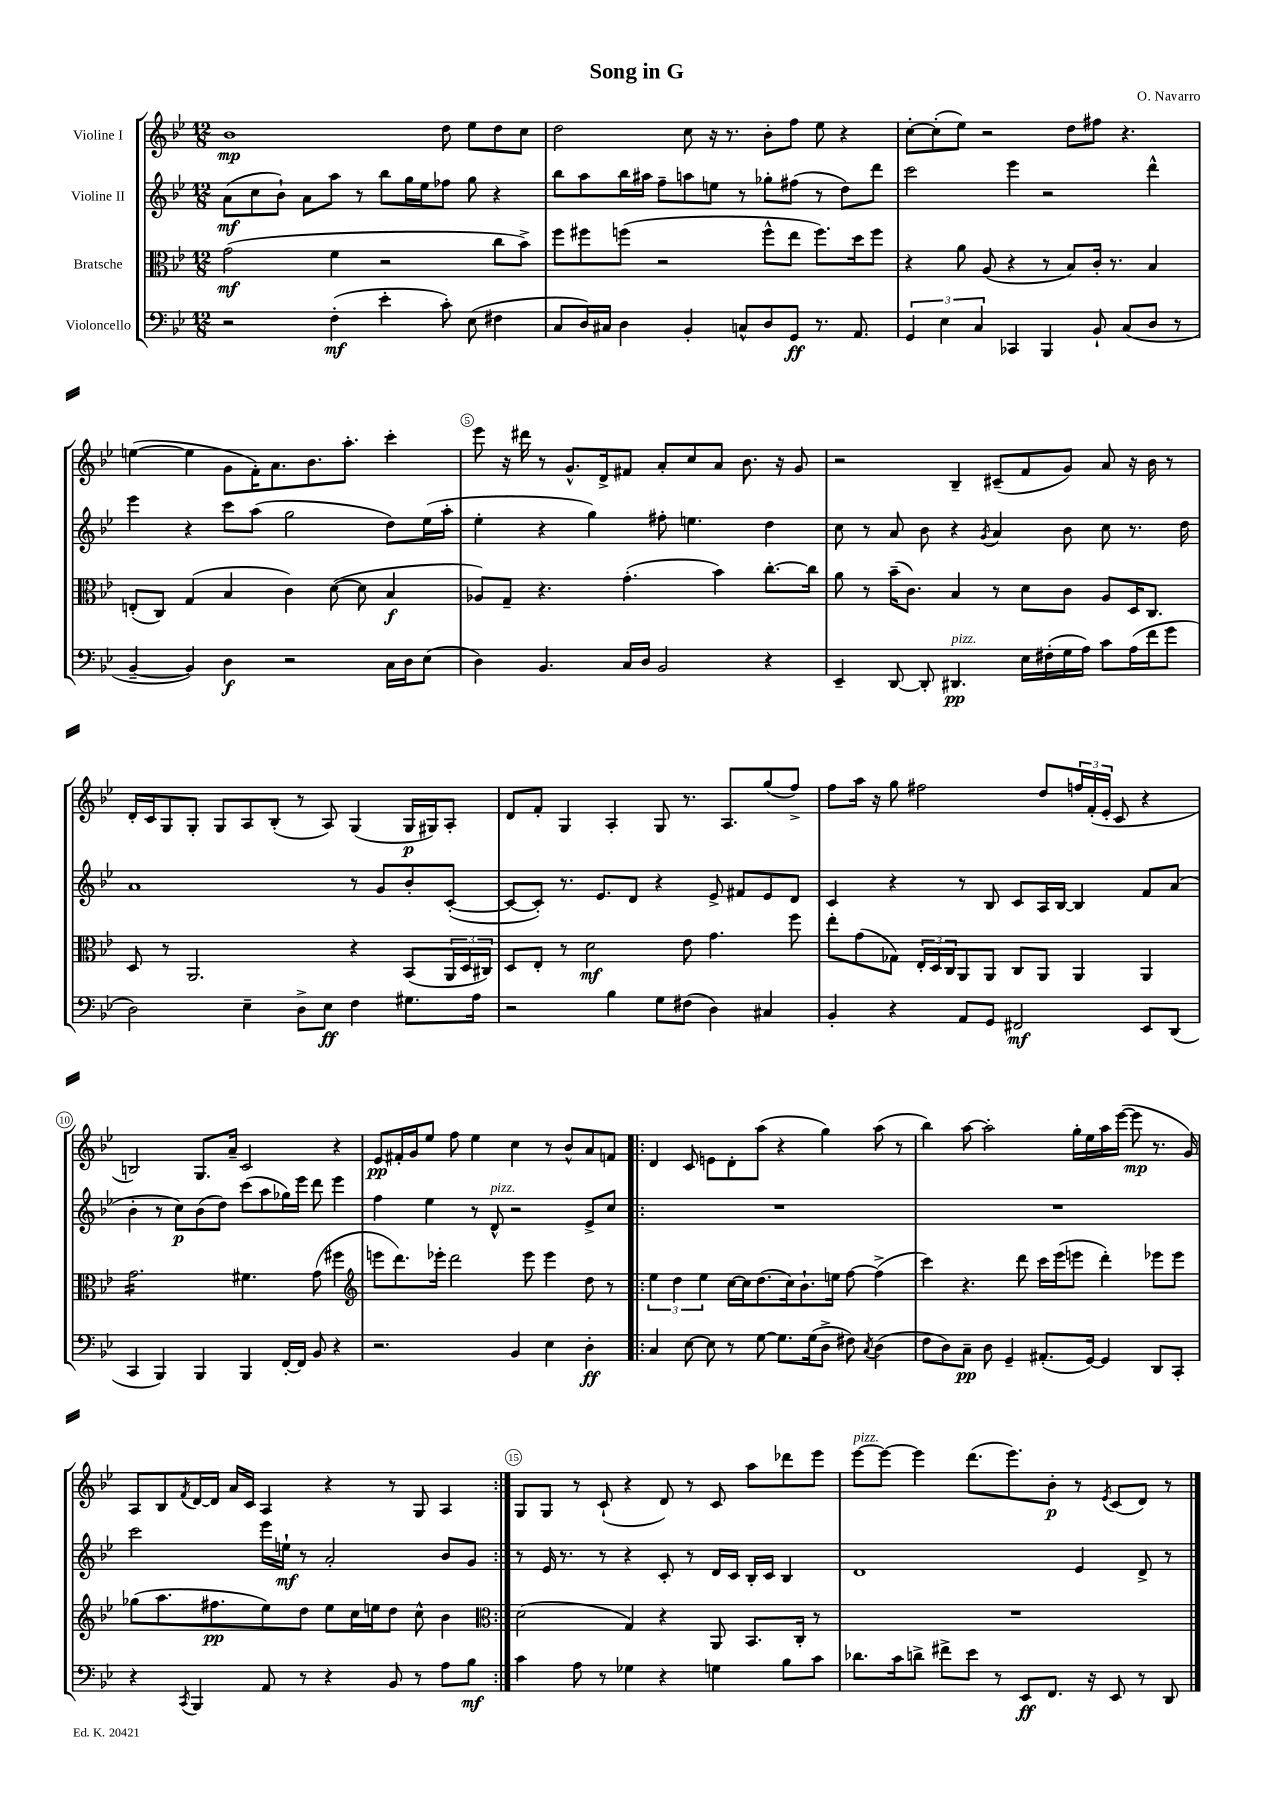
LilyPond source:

\header { title = "Song in G" composer = "O. Navarro" }
<<
\new StaffGroup <<
\new Staff = "s0" \with { instrumentName = "Violine I" } {
    \clef treble \key bes \major \numericTimeSignature \time 12/8
    bes'1\mp d''8 ees''8 d''8 c''8 |
    d''2 c''8 r16 r8. bes'8-. f''8 ees''8 r4 |
    c''8~-. c''8-.( ees''8) r2 d''8 fis''8 r4. |
    e''4~( e''4 g'8 f'16-.) a'8. bes'8. a''8.-. c'''4-. |
    ees'''8 r16 dis'''16 r8 g'8.-^ d'16-> fis'8 a'8-. c''8 a'8 bes'8. r16 g'8 |
    r2 bes4-- cis'8--( f'8 g'8) a'8 r16 bes'16 r8 |
    d'16-. c'16 g8 g8-. g8 a8 bes8-.( r8 a8) g4( g16\p gis16) a8-. |
    d'8 f'8-. g4 a4-. g8 r8. a8. g''8( f''8->) |
    f''8 a''16 r16 g''8 fis''2 d''8 \tuplet 3/2 { f''16 f'16-.( ees'16-. } c'8 r4 |
    b2) g8. a'16-- c'2 r4 |
    ees'8\pp fis'16-. g'16 ees''8 f''8 ees''4 c''4 r8 bes'8-^ a'8 f'8 |
    \repeat volta 2 { d'4 c'8 e'8 d'8-. a''8( r4 g''4) a''8( r8 |
    bes''4) a''8~ a''2-. g''16-. ees''16 a''16 ees'''16~( ees'''8\mp r8. g'16) |
    a8 bes8 \acciaccatura { f'8 } d'16~ d'16 a'16 c'16 a4 r4 r8 g8 a4 | }
    g8 g8 r8 c'8-!( r4 d'8) r8 c'8 a''8 des'''8 ees'''8 |
    ees'''8~^\markup { \italic "pizz." } ees'''8~ ees'''4 d'''8.( ees'''8.) bes'8-.\p r8 \acciaccatura { ees'8 } c'8( d'8) r8 \bar "|." |
}
\new Staff = "s1" \with { instrumentName = "Violine II" } {
    \clef treble \key bes \major \numericTimeSignature \time 12/8
    a'8\mf( c''8 bes'8-!) a'8 a''8 r8 bes''8 g''16 ees''16 fes''8 g''8 r4 |
    bes''8 a''8 bes''16 ais''16 f''8-- a''8 e''8 r8 ges''8-. fis''8( r8 d''8) d'''8 |
    c'''2 ees'''4 r2 d'''4-^ |
    ees'''4 r4 c'''8 a''8( g''2 d''8) ees''16( a''16-. |
    ees''4-. r4 g''4) fis''8-. e''4. d''4 |
    c''8 r8 a'8 bes'8 r4 \acciaccatura { g'8 } a'4 bes'8 c''8 r8. d''16 |
    a'1 r8 g'8 bes'8-. c'8~-.( |
    c'8~ c'8-.) r8. ees'8. d'8 r4 ees'8-> fis'8 ees'8 d'8 |
    c'4 r4 r8 bes8 c'8 a16 bes16~ bes4 f'8 a'8( |
    bes'4-. r8 c''8\p) bes'8( d''8) c'''8( a''8 ges''16) ees'''16 d'''8 ees'''4 |
    f''4 ees''4 r8 d'8-^^\markup { \italic "pizz." } r2 ees'8-> c''8 |
    \repeat volta 2 { R1. |
    R1. |
    c'''2 ees'''16 e''16-!\mf r8 a'2-. bes'8 g'8 | }
    r8 ees'16 r8. r8 r4 c'8-. r8 d'16 c'16 bes16-. c'16 bes4 |
    d'1 ees'4 d'8-> r8 \bar "|." |
}
\new Staff = "s2" \with { instrumentName = "Bratsche" } {
    \clef alto \key bes \major \numericTimeSignature \time 12/8
    g'2\mf( f'4 r2 c''8 bes'8->) |
    f''8 fis''8 f''8( r2 f''8-^ ees''8 f''8.) d''16 f''8 |
    r4 a'8 a8( r4 r8 bes8) c'16-. r8. bes4 |
    e8-.( c8) g4( bes4 c'4) d'8~( d'8 bes4\f |
    aes8) g8-- r4. g'4.-.( bes'4) c''8.~-. c''16 |
    a'8 r8 bes'16--( c'8.) bes4 r8 d'8 c'8 a8 d16 c8. |
    d8 r8 a,2. r4 bes,8( \tuplet 3/2 { a,16 d16 cis16) } |
    d8 ees8-. r8 d'2\mf ees'8 g'4. f''8 |
    ees''8-. g'8( ges8) \tuplet 3/2 { ees16-. d16 c16 } a,8 a,8 c8 a,8 a,4 a,4 |
    g'2.:16 fis'4. g'8( fis''4 |
    \clef treble e'''8 d'''8.) ees'''16-. d'''2 ees'''8 ees'''4 d''8 r8 |
    \repeat volta 2 { \tuplet 3/2 { ees''4 d''4 ees''4 } c''16~ c''16 d''8.( c''16) bes'8.-! e''16 f''8~ f''4->( |
    c'''4) r4. d'''8 c'''16 ees'''16( e'''8 d'''4-.) ees'''8 ees'''8 |
    ges''8( a''8. fis''8.\pp ees''8) d''8 ees''8 c''16 e''16 d''8 c''8-^ bes'4 | }
    \clef alto d'2( g4) r4 a,8 bes,8. c16-. r8 |
    R1. \bar "|." |
}
\new Staff = "s3" \with { instrumentName = "Violoncello" } {
    \clef bass \key bes \major \numericTimeSignature \time 12/8
    r2 f4-.\mf( ees'4-. c'8-.) ees8( fis4 |
    c8 d16) cis16 d4 bes,4-. c8-^ d8 g,8\ff r8. a,8. |
    \tuplet 3/2 { g,4 ees4 c4 } ces,4 bes,,4 bes,8-! c8( d8 r8 |
    bes,4~-- bes,4) d4\f r2 c16 d16 ees8( |
    d4) bes,4. c16 d16 bes,2 r4 |
    ees,4-- d,8~ d,8-. dis,4.\pp^\markup { \italic "pizz." } ees16 fis16-.( g16 a16) c'8 a16( f'16 g'8 |
    d2) ees4-- d8-> ees8\ff f4 gis8. a16 |
    r2 bes4 g8 fis8( d4) cis4 |
    bes,4-. r4 a,8 g,8 fis,2\mf ees,8 d,8( |
    c,4 bes,,4) bes,,4 bes,,4 f,16~-. f,16 bes,8 r4 |
    r2. bes,4 ees4 d4-.\ff |
    \repeat volta 2 { c4 ees8~ ees8 r8 g8~ g8. g16( d8-> fis8) \acciaccatura { c8 } d4( |
    f8 d8) c8--\pp d8 g,4-- ais,8.-.( g,16~) g,4 d,8 c,8-. |
    r4 \acciaccatura { c,8 } bes,,4 a,8 r8 r4 bes,8 r8 a8 bes8\mf | }
    c'4 a8 r8 ges4 r4 g4 bes8 c'8 |
    des'8. c'16 d'8-> fis'8-> ees'8 r8 ees,8\ff f,8. r16 ees,8 r8 d,8 \bar "|." |
}
>>
>>
\layout { \context { \Score \override BarNumber.break-visibility = ##(#f #t #t) barNumberVisibility = #(every-nth-bar-number-visible 5) \override BarNumber.stencil = #(make-stencil-circler 0.1 0.3 ly:text-interface::print) } }
